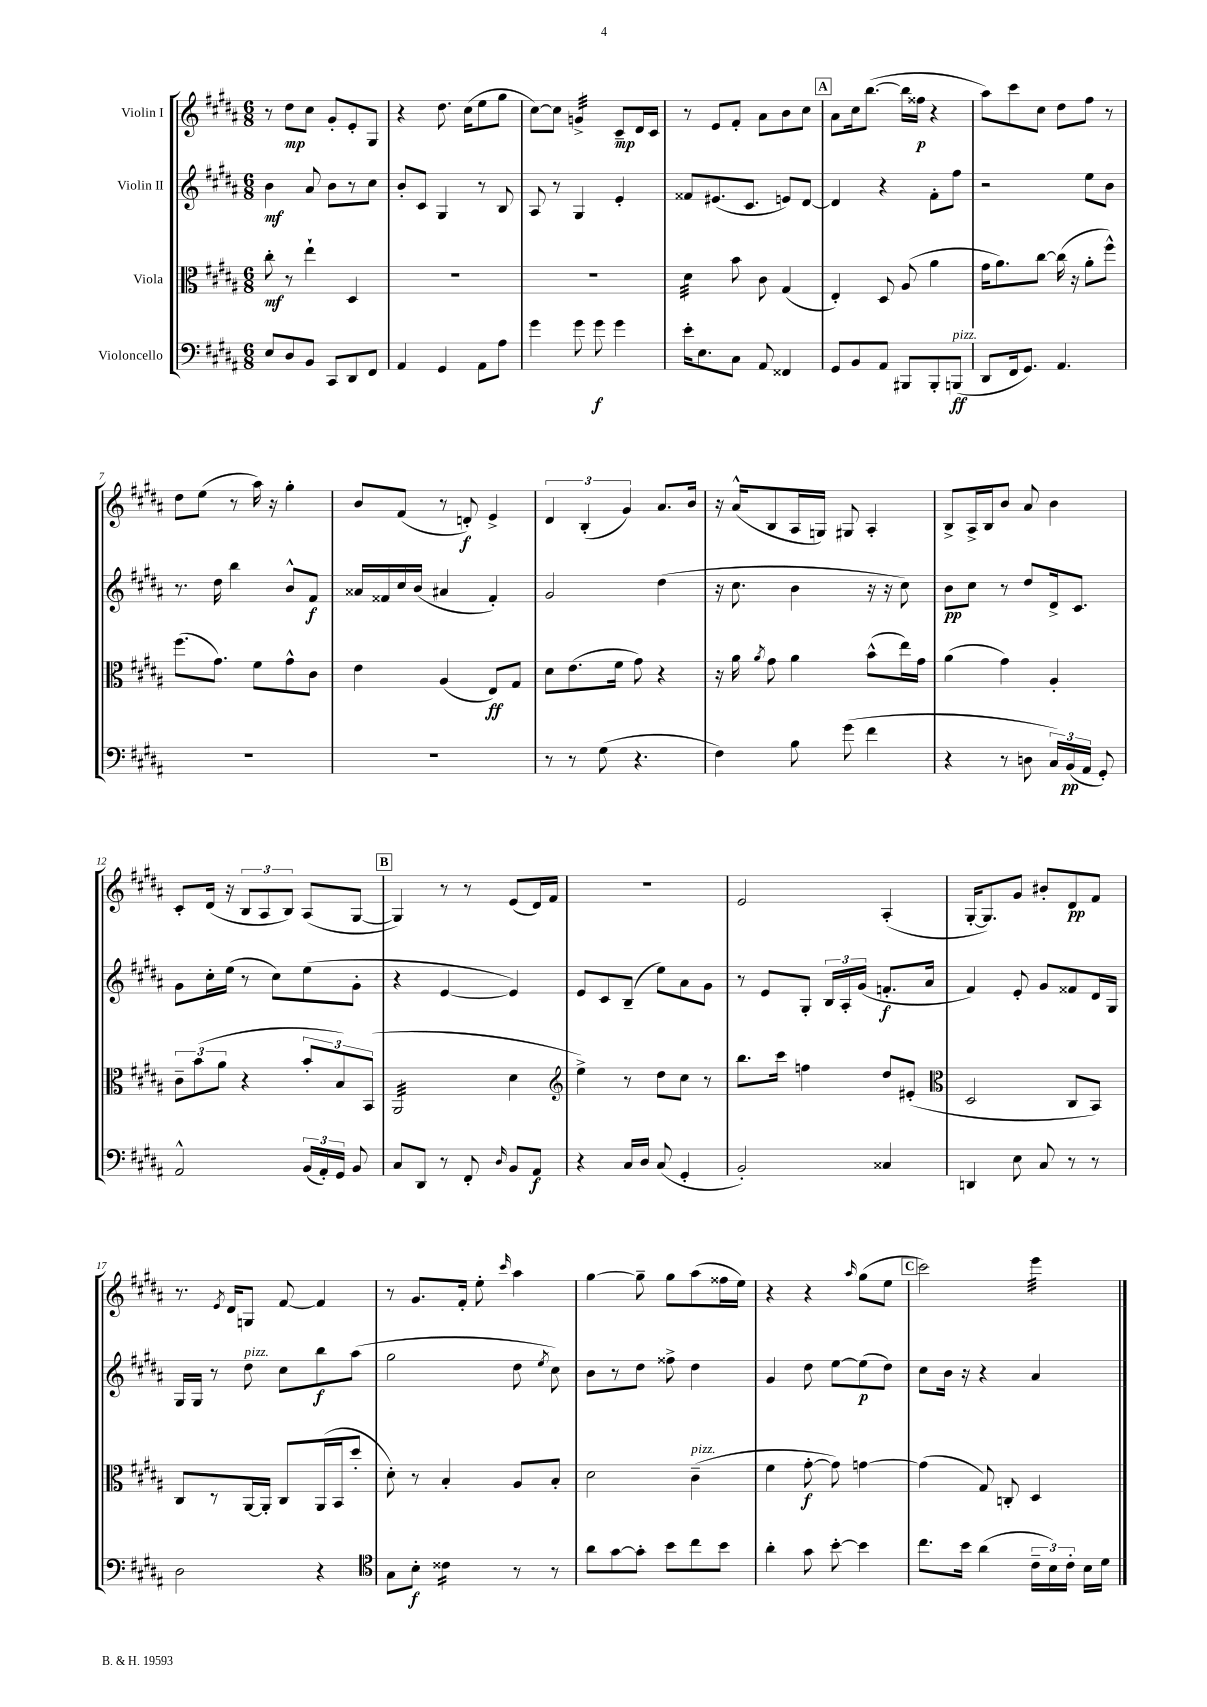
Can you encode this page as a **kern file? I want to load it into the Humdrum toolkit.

**kern	**kern	**kern	**kern
*staff4	*staff3	*staff2	*staff1
*clefF4	*clefC3	*clefG2	*clefG2
*k[f#c#g#d#a#]	*k[f#c#g#d#a#]	*k[f#c#g#d#a#]	*k[f#c#g#d#a#]
*M6/8	*M6/8	*M6/8	*M6/8
8E/L	8cc#'\	4b\	8r
8D#/	8r	.	8dd#\L
8BB/J	4ee`\	8a#/	8cc#\J
8CC#/L	.	8b\L	8g#'/L
8DD#/	4D#/	8r	8e'/
8FF#/J	.	8cc#\J	8G#/J
=	=	=	=
4AA#/	2.r	8b'/L	4r
.	.	8c#/J	.
4GG#/	.	4G#/	8.dd#\
.	.	.	(16cc#\LK
8AA#\L	.	8r	8ee\
8A#\J	.	8B/	8gg#\J
=	=	=	=
4g#\	2.r	8A#/	[8cc#\L)
.	.	8r	8cc#\]J
8g#\	.	4G#/	4g^/
8g#\	.	.	.
4g#\	.	4e'/	8c#~/L
.	.	.	16d#/L
.	.	.	16c#/JJ
=	=	=	=
16e'\LK	4d#\	8f##/L	8r
8.E\	.	.	.
.	.	(8.e#/	8e/L
8C#\J	8b\	.	8f#'/J
.	.	8.c#/J	.
8AA#/	8c#\	.	8a#\L
4FF##/	(4G#/	8e/L)	8b\
.	.	[8d#/J	8cc#\J
=	=	=	=
8GG#/L	4E'/)	4d#/]	8a#\L
8BB/	.	.	16cc#\k
.	.	.	([8.bb\J
8AA#/J	8D#/	4r	.
8BBB#/L	(8A#/	.	16bb\]LL
.	.	.	16ff##\JJ
8BBB#'/	4a#\	8f#'\L	4r
(8BBB/J	.	8ff#\J	.
=	=	=	=
8DD#/L	16g#\LK	2r	8aa#\L)
.	8.a#\)	.	.
16FF#/k	.	.	8ccc#\
8.GG#/J)	.	.	.
.	[8cc#\J	.	8cc#\J
4.AA#/	(16cc#\]	.	8dd#\L
.	16r	.	.
.	8a#'\L	8ee\L	8ff#\J
.	8ff#^^\J)	8b\J	8r
=	=	=	=
2.r	(8.ff#\L	8.r	8dd#\L
.	.	.	(8ee\J
.	8.g#\J)	16dd#\	.
.	.	4bb\	8r
.	8f#\L	.	16aa#\)
.	.	.	16r
.	8g#^^\	8b^^/L	4gg#'\
.	8c#\J	8f#/J	.
=	=	=	=
2.r	4e\	16a##/LL	8b/L
.	.	16f##/	.
.	.	16cc#/	(8f#/J
.	.	(16b/JJ	.
.	(4A#/	4a#/	8r
.	.	.	8d'/)
.	8E/L)	4f##'/)	4e^/
.	8G#/J	.	.
=	=	=	=
8r	8d#\L	2g#/	6d#/
8r	(8.e\	.	.
.	.	.	(6B'/
(8G#\	.	.	.
.	16f#\Jk	.	.
.	.	.	6g#/)
4.r	8g#\)	.	.
.	4r	(4dd#\	8.a#/L
.	.	.	16b/Jk
=	=	=	=
4F#\)	16r	16r	16r
.	16a#\	8.cc#\	(16a#^^/LK
.	8qa#/	.	.
.	8g#\	.	8B/
8B\	4a#\	4b\	16A#/L
.	.	.	16G/JJ)
(8g#\	.	.	8G#/
4f#\	(8b^^\L	16r	4A#'/
.	.	16r	.
.	16ee\L)	8cc#\)	.
.	16g#\JJ	.	.
=	=	=	=
4r	(4a#\	8b\L	8B^/L
.	.	8cc#\J	16A#^/L
.	.	.	16B/J
8r	4g#\)	8r	8b/J
8D\	.	8dd#/L	8a#/
24C#/LL)	4A#'/	16d#^/k	4b\
(24BB/	.	.	.
.	.	8.c#/J	.
24AA#/JJ	.	.	.
8GG#'/)	.	.	.
=	=	=	=
2AA#^^/	12c#~\L	8g#\L	8c#'/L
.	(12b\	.	.
.	.	16cc#'\L	(16d#/Jk
.	12a#\J	.	.
.	.	(16ee\JJ	16r
.	4r	8r	12B/L
.	.	.	12A#/
.	.	8cc#\L)	.
.	.	.	12B/J)
(24BB/LL	12b'/L	(8ee\	(8A#/L
24AA#'/)	.	.	.
24GG#/JJ	12B/)	.	.
8BB/	.	8g#'\J	[8G#/J
.	(12BB/J	.	.
=	=	=	=
8C#/L	2AA#/	4r	4G#/])
8DD#/J	.	.	.
8r	.	[4e/	8r
8FF#'/	.	.	8r
16qqD#/	.	.	.
8BB/L	4d#\	4e/])	(8e/L
8AA#/J	.	.	16d#/L)
.	.	.	16f#/JJ
=	=	=	=
*	*clefG2	*	*
4r	4ee^\)	8e/L	2.r
.	.	8c#/	.
16C#/LL	8r	(8B~/J	.
16D#/JJ	.	.	.
(8C#/	8dd#\L	8ee\L)	.
4GG#'/	8cc#\J	8a#\	.
.	8r	8g#\J	.
=	=	=	=
2BB'/)	8.bb\L	8r	2e/
.	.	8e/L	.
.	16ccc#\Jk	.	.
.	4ff\	8G#'/J	.
.	.	24B/LL	.
.	.	24A#'/	.
.	.	(24g#/JJ	.
4C##/	8dd#/L	8.f'/L	(4A#'/
.	(8e#'/J	.	.
.	.	16a#/Jk	.
=	=	=	=
*	*clefC3	*	*
4DD/	2D#/	4f#/)	[16G#'/LK
.	.	.	8.G#/])
8E\	.	8e'/	8g#/J
8C#/	.	8g#/L	8b#'/L
8r	8C#/L	8f##/	8d#/
8r	8BB/J)	16d#/L	8f#/J
.	.	16G#/JJ	.
=	=	=	=
2D#\	8C#/L	16G#/LL	8.r
.	.	16G#/JJ	.
.	8r	8r	.
.	.	.	8qe/
.	.	.	16d#/LK
.	[16AA#/L	8dd#\	8G/J
.	16AA#'/]JJ	.	.
.	8C#/L	8cc#\L	[8f#/
4r	(16AA#/L	8bb\	4f#/]
.	16BB/J	.	.
.	8dd#'/J	(8aa#\J	.
=	=	=	=
*clefC4	*	*	*
8G#\L	8d#'\)	2gg#\	8r
8B'\J	8r	.	8.g#/L
4c##\	4B'/	.	.
.	.	.	16f#'/Jk
.	.	.	8ee'\
.	.	.	16qqccc#/
8r	8A#/L	8dd#\	4aa#\
.	.	8qee/	.
8r	8B'/J	8cc#\)	.
=	=	=	=
8a#\L	2d#\	8b\L	[4gg#\
[8g#\	.	8r	.
8g#'\]J	.	8dd#\J	8gg#~\]
8b\L	.	8ff##^\	8gg#\L
8cc#\	(4c#~\	4dd#\	(8aa#\
8b\J	.	.	16ff##\L
.	.	.	16ee\JJ)
=	=	=	=
4a#'\	4f#\	4g#/	4r
8g#\	[8g#'\	8dd#\	4r
[8b'\	8g#\])	[8ee\L	.
.	.	.	16qqaa#/
4b\]	[4g\	(8ee\]	(8gg#\L
.	.	8dd#\J)	8ee\J
=	=	=	=
8.cc#\L	(4g\]	8cc#\L	2ccc#\)
.	.	16b\Jk	.
16b\Jk	.	16r	.
(4a#\	8G#/)	4r	.
.	8C'/	.	.
24c#~\LL	4D#/	4a#/	4eee\
24B\)	.	.	.
24c#'\JJ	.	.	.
16B\LL	.	.	.
16d#\JJ	.	.	.
==	==	==	==
*-	*-	*-	*-
